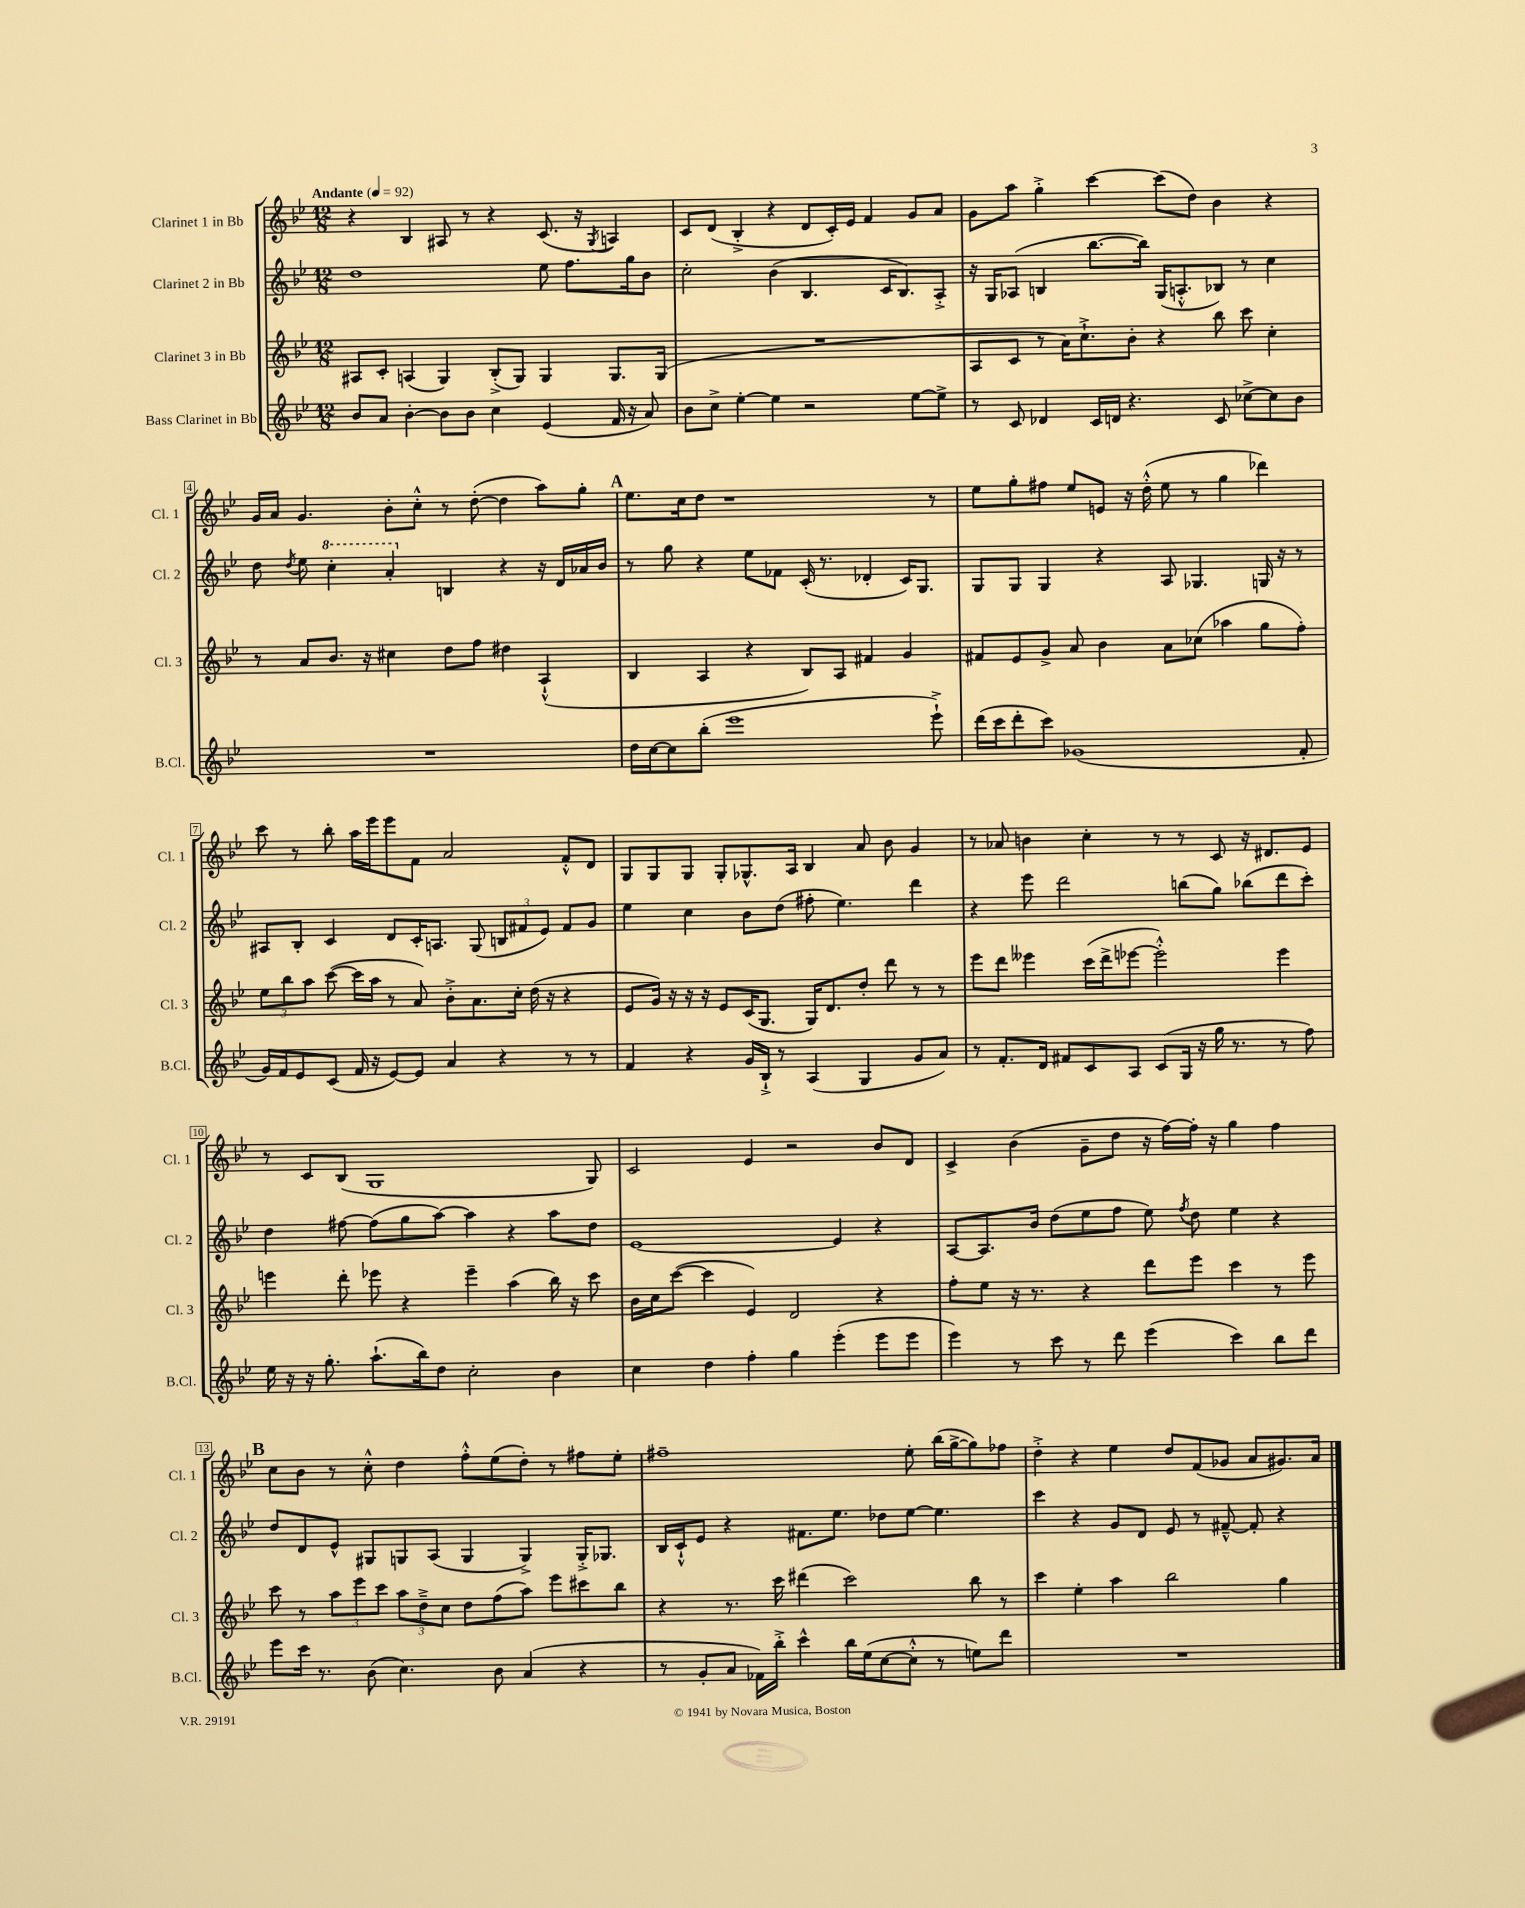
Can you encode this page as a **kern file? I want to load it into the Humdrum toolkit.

**kern	**kern	**kern	**kern
*staff4	*staff3	*staff2	*staff1
*clefG2	*clefG2	*clefG2	*clefG2
*k[b-e-]	*k[b-e-]	*k[b-e-]	*k[b-e-]
*M12/8	*M12/8	*M12/8	*M12/8
*MM92	*MM92	*MM92	*MM92
8b-	8A#	1dd	4r
8a	8c'	.	.
[4b-'	(4A	.	4B-
8b-]	4G)	.	8A#
8b-	.	.	8r
4cc	(8B-'^	.	4r
.	8G)	.	.
(4e-	4G	8ee-	(8.c
.	.	8.ff	.
.	.	.	16r
.	.	.	8qG
16f	8.G	.	4A)
16r	.	16gg	.
8a)	.	8b-	.
.	(16G	.	.
=	=	=	=
8b-	1.r	2cc'	8c
8cc^	.	.	(8d
[4ee-'	.	.	4B-'^
4ee-]	.	(4b-	4r
2r	.	4.B-	8d
.	.	.	16c')
.	.	.	16e-
.	.	.	4f
.	.	16c	.
.	.	8.B-)	.
[8ee-	.	.	8g
8ee-^]	.	8A'^	8a
=	=	=	=
8r	8A	16r	8g
.	.	16G	.
8c	8c	(8A-	8aa
4d-	8r	4B	4gg'^
.	16a)	.	.
.	8.cc`^	.	.
16c	.	[8.bb-	[4ccc
16d	.	.	.
4.r	8b-'	.	.
.	.	16bb-])	.
.	4r	(16G	(8ccc]
.	.	8.A'^^	.
.	.	.	8dd)
8c	8bb-	8B-)	4b-
[8cc-^	8ccc	8r	.
8cc-]	4cc'	4cc	4r
8b-	.	.	.
=	=	=	=
1.r	8r	8dd	16g
.	.	.	16a
.	.	8qdd	.
.	8a	8ee-	4.g
.	8.b-	4ccc'	.
.	16r	.	.
.	4cc#	4aa'	8b-'
.	.	.	8cc'^^
.	8dd	4B	8r
.	8ff	.	([8dd'
.	4dd#	4r	4dd]
.	(4A`^^	16r	8aa)
.	.	16d	.
.	.	16a-	8gg'
.	.	16b-	.
=	=	=	=
16dd	4B-	8r	8.ee-
[16cc	.	.	.
8cc]	.	8gg	.
.	.	.	16cc
(8bb-'	4A	4r	8dd
1eee-	.	.	1r
.	4r	8ee-	.
.	.	8f-	.
.	8B-)	(16c'	.
.	.	8.r	.
.	8A	.	.
.	4f#	4d-'	.
.	4g	16c)	.
.	.	8.G	.
8eee-`^)	.	.	8r
=	=	=	=
(16ddd	8f#	8G	8ee-
16ccc	.	.	.
8ddd'	8e-	8G	8gg'
8ccc)	8g^	4G	8ff#
(1g-	8a	.	8ee-
.	4b-	4r	8e
.	.	.	16r
.	.	.	(16dd'^^
.	8a	8A	8ee-
.	(8cc-	4.G-	8r
.	4aa-	.	4gg
.	8gg	16G	4ddd-)
.	.	16r	.
8f'	8ff')	8r	.
=	=	=	=
16g)	12ee-	8A#	8ccc
16f	.	.	.
.	12bb-	.	.
8e-	.	8B-'	8r
.	12aa	.	.
(8c	([8ccc	4c	8bb-'
16f	16ccc]	.	16aa
16r	16aa	.	16eee-
[8e-)	8r	8d	8eee-
8e-]	8a)	16c'	8f
.	.	8.A	.
4a	8b-'^	.	2a
.	8.a	(8G	.
4r	.	12B	.
.	16cc'	.	.
.	.	12f#	.
.	(16dd	.	.
.	.	12e-)	.
.	16r	.	.
8r	4r	8f#	8f'^^
8r	.	8g	8d
=	=	=	=
4f	8e-	4ee-	8G
.	16g)	.	8G
.	16r	.	.
4r	16r	4cc	8G
.	16r	.	.
.	8e-	.	8G'
16g	(16c	8b-	8.G-^^
16B-`^	8.G	.	.
8r	.	(8dd	.
.	.	.	16A
(4A	16G)	8ff#'	4B-
.	8.d	.	.
.	.	4.ee-)	.
4G	8dd'	.	8a
.	8ddd	.	8b-
8g	8r	4ddd	4g
8a)	8r	.	.
=	=	=	=
8r	8eee-	4r	8r
8.f'	8ddd	.	8a-
.	4eee--	8eee-	4b
16d	.	.	.
8f#	.	2ddd	.
8c	(16ccc	.	4cc'
.	16ddd^	.	.
8A	[8eee-	.	.
(8c	2eee-'^^])	.	8r
16G	.	(8bb	8r
16r	.	.	.
16gg	.	8gg)	8c
8.r	.	.	.
.	.	(8bb-	16r
.	.	.	8.d#
8r	4eee-	8ddd	.
8ff)	.	8ccc')	8e-
=	=	=	=
16ee-	4eee	4dd	8r
16r	.	.	.
16r	.	.	8c
8.gg'	.	.	.
.	8ddd'	[8ff#	(8B-
(8.aa`	8eee-	(8ff#]	1G
.	4r	8gg	.
16bb-)	.	.	.
8dd	.	[8aa)	.
2cc'	4eee-~	4aa]	.
.	(4aa	4r	.
4b-	16bb-)	8aa	.
.	16r	.	.
.	8ccc	8dd	8G)
=	=	=	=
4cc	16b-	[1e-	2c
.	16cc	.	.
.	([8ccc	.	.
4dd	4ccc]	.	.
4ff'	4e-)	.	4e-
4gg	2d	.	2r
(4eee-'	.	4e-]	.
8eee-	4r	4r	8b-
8eee-	.	.	8d
=	=	=	=
4eee-)	8ff'	[8A	4c^
.	8ee-	8.A]	.
8r	16r	.	(4b-
.	8.r	16b-	.
8ccc	.	(8dd	.
8r	4r	8ee-	8g~
8ddd	.	8ff	8dd
(4eee-	8ddd	8ee-)	16r
.	.	.	[16ff)
.	.	8qff	.
.	8eee-	8dd	16ff']
.	.	.	16r
4ccc)	4ccc	4ee-	4gg
8bb-	8r	4r	4ff
8ddd	8eee-	.	.
=	=	=	=
8eee-	8ccc	8dd	8cc
16ccc	8r	8d	8b-
8.r	.	.	.
.	12aa	8e-^^	8r
.	12eee-	.	.
(8b-	.	8G#	8cc'^^
.	12ccc	.	.
4.cc)	12aa	8G	4dd
.	12dd~^	.	.
.	.	(8A	.
.	12cc	.	.
.	8dd	4G	8ff'^^
8b-	(8ff	.	(8ee-
(4a	8aa)	4G^)	8dd')
.	8eee-	.	8r
4r	8ccc#	16G'^	8ff#
.	.	8.G-	.
.	8bb-	.	8ee-'
=	=	=	=
8r	4r	16B-	1ff#~
.	.	16c`^^	.
8g'	.	8e-	.
8a	8.r	4r	.
16f-)	.	.	.
16bb-'^	16ccc	.	.
4ccc^^	(4ddd#	8.f#	.
.	.	8.ee-	.
16bb-	2ccc)	.	.
(16ee-	.	.	.
[8cc	.	8dd-	.
8cc'^^]	.	[8ee-	8ee-'
8r	.	4.ee-]	(16bb-
.	.	.	[16gg^
8ee)	8bb-	.	8gg])
8ddd	8r	.	8ff-
=	=	=	=
1.r	4ccc	4ccc	4dd'^
.	4ee-'	4r	4r
.	4aa	8g	4ee-
.	.	8d	.
.	2bb-	8e-	8dd
.	.	8r	(8f
.	.	[8f#~^^	8g-
.	.	8f#']	8a
.	4gg	4r	8.g#)
.	.	.	16a
==	==	==	==
*-	*-	*-	*-
